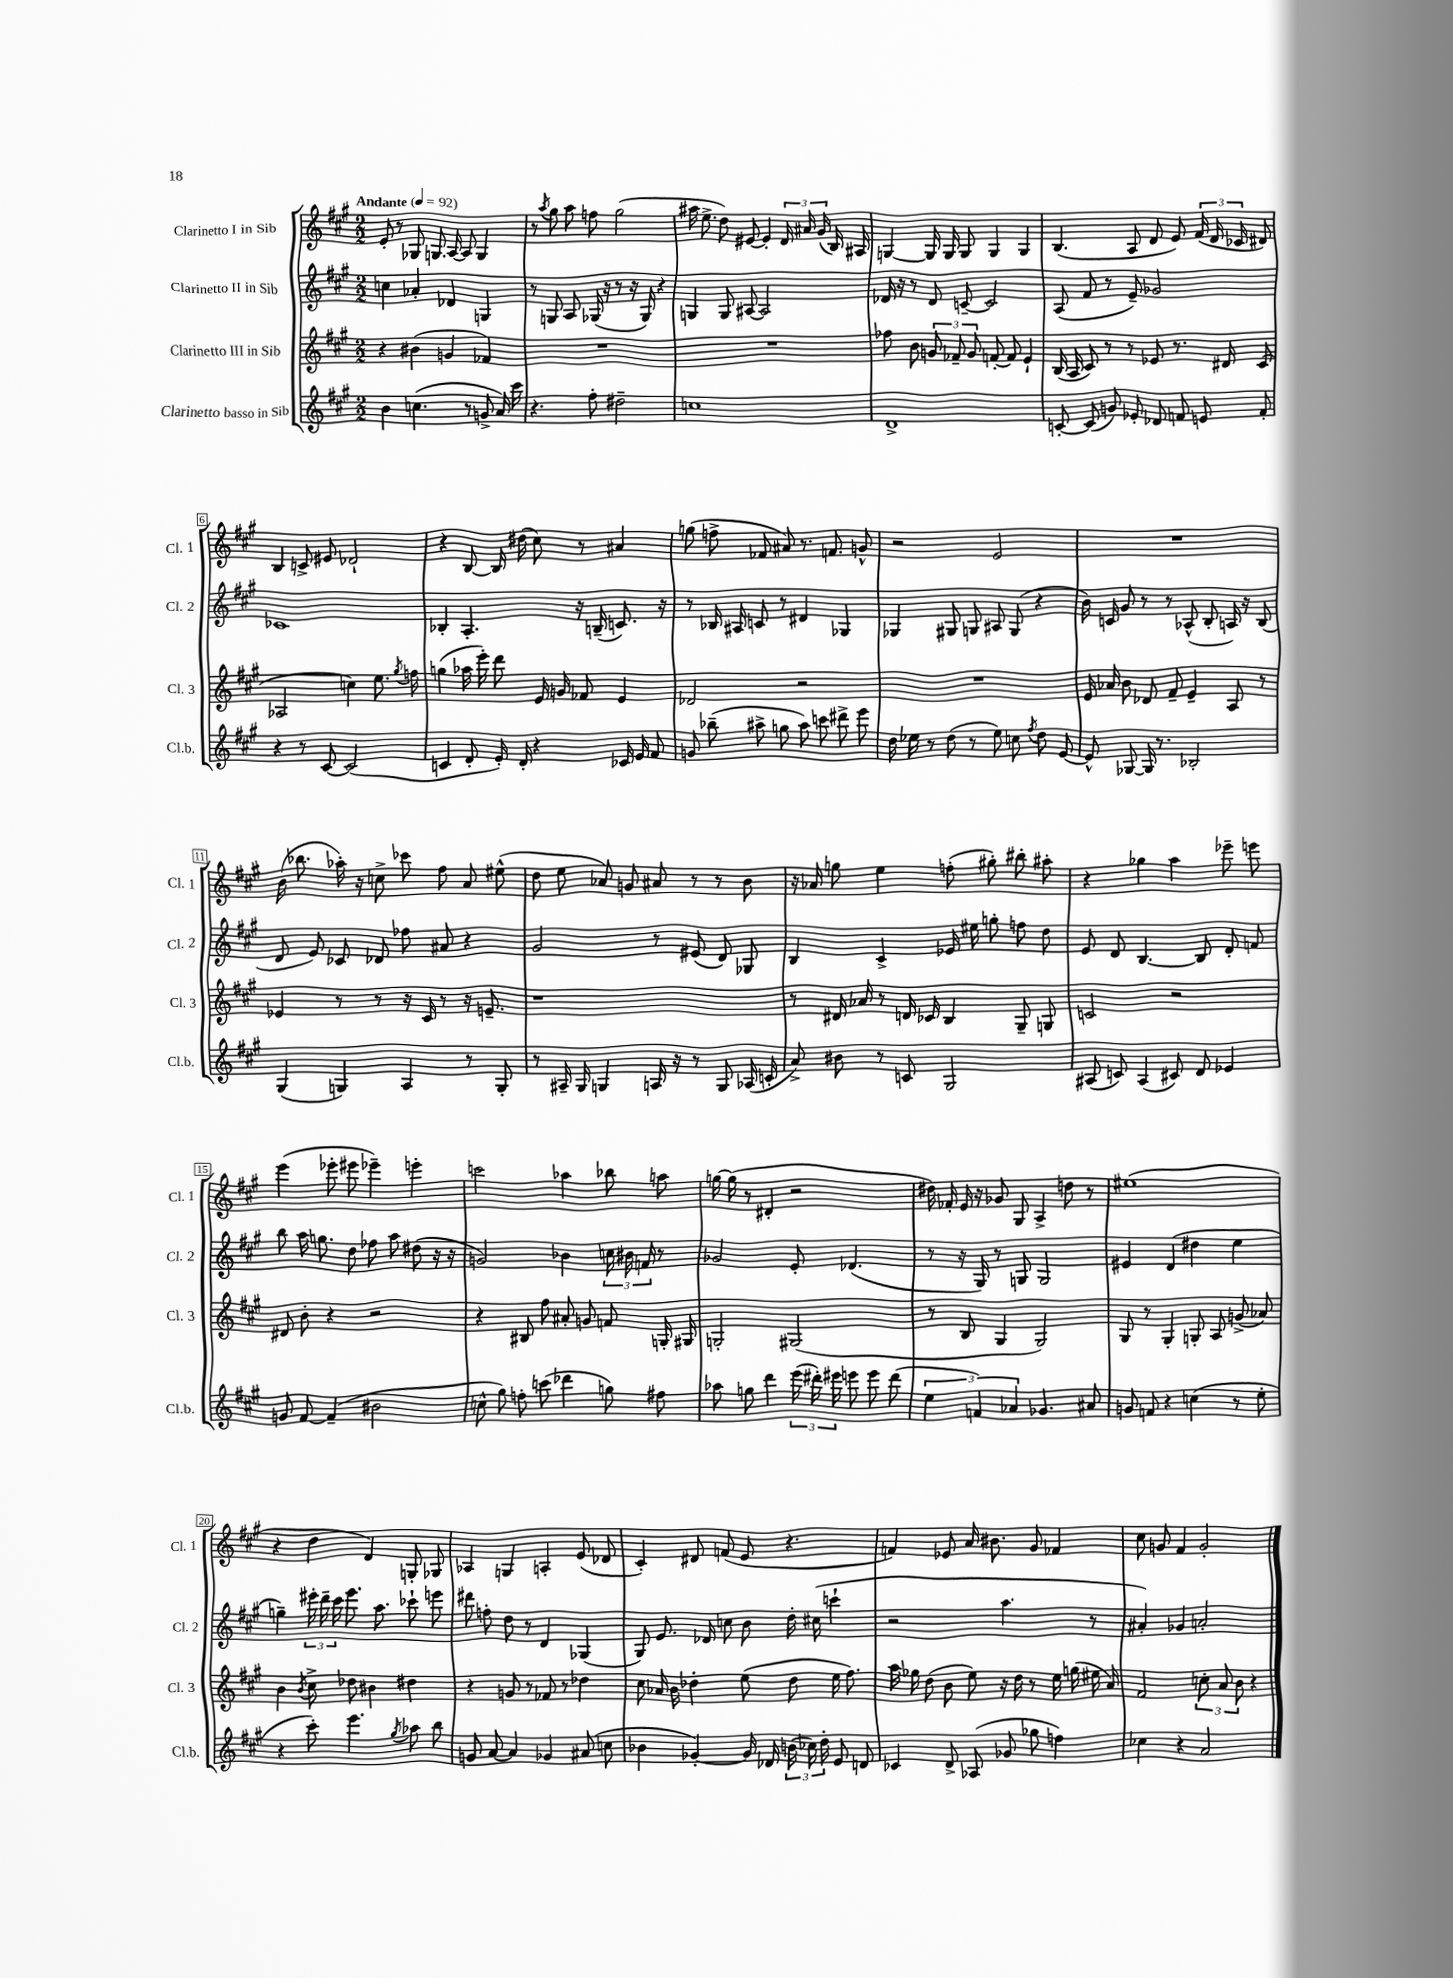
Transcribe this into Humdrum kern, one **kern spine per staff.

**kern	**kern	**kern	**kern
*staff4	*staff3	*staff2	*staff1
*clefG2	*clefG2	*clefG2	*clefG2
*k[f#c#g#]	*k[f#c#g#]	*k[f#c#g#]	*k[f#c#g#]
*M2/2	*M2/2	*M2/2	*M2/2
*MM92	*MM92	*MM92	*MM92
4b	4r	4cc	8e'
.	.	.	8r
(4.cc	(4b#	4a-'	8G-
.	.	.	8.G
.	4g	4d-	.
.	.	.	[16A
8r	.	.	8A]
8g^	4f-)	4G	4G
16a)	.	.	.
16ccc#	.	.	.
=	=	=	=
4.r	1r	8r	8r
.	.	.	8qaa
.	.	8G	8gg#
.	.	8A	8aa
8ff#'	.	(16G-	8ff
.	.	16r	.
2dd#~	.	8r	(2gg#
.	.	16r	.
.	.	16G-)	.
.	.	4r	.
=	=	=	=
1cc	1r	4G	16aa#
.	.	.	8.ee^
.	.	8G	8dd)
.	.	[8A#	[8e#
.	.	2A#]	4e#']
.	.	.	24d
.	.	.	24a#
.	.	.	(24g#
.	.	.	16B)
.	.	.	16A#
=	=	=	=
1d^	8ff-	16d-	[4G
.	.	16r	.
.	8b	8r	.
.	12g	8d-	16G]
.	.	.	16G
.	12f-~	.	.
.	.	[8c~	8G
.	12g	.	.
.	[8f'	2c]	4G
.	8f]	.	.
.	4e`	.	4G
=	=	=	=
[8c'	(16B	(8A	(4.B
.	16A	.	.
(8c]	8c#)	8f#	.
8g)	8r	8r	.
8e-'	8r	8e~)	8A
8d-	8e-	2g-	8d
8f	8.r	.	8e)
8e	.	.	(24f#
.	.	.	24d
.	16d#	.	.
.	.	.	24c-
8f'	(8c#	.	8d#)
=	=	=	=
4r	2A-	1c-	4B
8r	.	.	8c^
[8c#	.	.	8e#
(2c#]	4cc)	.	2d-`
.	8.ee	.	.
.	8qgg#	.	.
.	16ff	.	.
=	=	=	=
4c	(4gg	4B-'	4r
8d'	16aa-	4.A'	[8B
.	16eee')	.	.
16e')	8ddd	.	16B]
16d'	.	.	(16dd#
4r	16e	.	8cc#)
.	16g	.	.
.	8f-	16r	8r
.	.	(16B~	.
16c-	4e	8.c)	4a#
16e	.	.	.
8f#	.	.	.
.	.	16r	.
=	=	=	=
8g	2d-	8r	(8gg
(8bb-~	.	16B-	8ff^
.	.	16A#	.
8aa#^	.	8c	8f-
8gg	.	8r	8a#)
8aa#)	2r	4d#	8.r
8ccc	.	.	.
.	.	.	8.f
8ddd#^	.	4G-	.
8eee	.	.	8g^^
=	=	=	=
16dd	1r	4G-	2r
16ee-	.	.	.
8r	.	.	.
(8dd	.	8G#	.
8r	.	8G	.
8ee-)	.	8A#	2e
8cc	.	(8G	.
8qff#	.	.	.
8dd	.	4r	.
[8e	.	.	.
=	=	=	=
8e^^]	16e	16b)	1r
.	16a-	16c	.
[8G-	8b	8g#	.
16G-]	8d-	8r	.
8.r	.	.	.
.	8f#~	8r	.
2B-'	4e~	(8A-^^	.
.	.	8B'	.
.	8A	16A)	.
.	.	16r	.
.	8r	(8B	.
=	=	=	=
(4G#	4e-	8d	(16b
.	.	.	8.bb-
.	.	8e)	.
4G)	8r	8c-	16aa-')
.	.	.	16r
.	8r	8d-	8cc^
4A	16r	8ff-	8ccc-
.	16c#	.	.
.	8r	8a#	8ff#
8r	16r	4r	8a
.	8.e~	.	.
8G'	.	.	(8ee#^^
=	=	=	=
8r	1r	2g#	8dd
16A#~	.	.	8ee
16G#	.	.	.
4G	.	.	8a-)
.	.	.	8g
16A	.	8r	8a#
16r	.	.	.
8r	.	(8e#	8r
8G	.	8d)	8r
(16A-	.	8G-	8b
16c'	.	.	.
=	=	=	=
8a^)	8r	4B	16r
.	.	.	16a-
8b#	16d#	.	8gg
.	16a-	.	.
8r	8r	4c#^	4ee
8c	16d	.	.
.	16c-	.	.
2G#	4B	16e-	(8ff'
.	.	16ee#	.
.	.	8gg'	8gg#')
.	8G#~	8ff	8bb#'
.	8G	8dd	8aa#'
=	=	=	=
(8A#	2c	8e	4r
8c)	.	8d	.
(4A#	.	[4.B	4gg-
8c#)	2r	.	4aa
8d	.	8B]	.
4e-	.	8d'	8eee-~
.	.	8f	8eee
=	=	=	=
8g	8d#	8bb	(4eee
[8f#	8b'	16aa	.
.	.	8.gg	.
(4f#~]	4r	.	8eee-'
.	.	8dd	8eee#
2b#	2r	8ff-	4eee-~)
.	.	8aa	.
.	.	(8dd#	4eee'
.	.	16r	.
.	.	16r	.
=	=	=	=
8cc^^	4r	2g)	2ccc
8gg#)	.	.	.
8ff'	8B#	.	.
(8ccc	8ff#	.	.
4ddd-	8a#'	4b-	4aa-
.	8g	.	.
8gg)	8f	24cc	8bb-
.	.	24b#	.
.	.	24f	.
8ff#	16G'	8r	8aa
.	16G#	.	.
=	=	=	=
8aa-	2G'	2g-	[16gg
.	.	.	(16gg]
8gg	.	.	8r
4ddd	.	.	4d#'
(24eee	(2G#	8e'	2r
24ddd#')	.	.	.
24eee#	.	.	.
8eee	.	(4.d-	.
8eee	.	.	.
(8ddd#	.	.	.
=	=	=	=
6ee	8r	8r	16dd#)
.	.	.	16f-'
.	8B	16r	16e
6f)	.	.	.
.	.	16G#)	16r
.	4G#	8r	8g-
6a-	.	.	.
.	.	8G	8G#
4.g-	2G#)	2G	4A^
.	.	.	8dd
8a#	.	.	8r
=	=	=	=
8g	8G#	4e#	(1ee#
8f	8r	.	.
4r	4G#'	(4d	.
(4cc	8G'	4dd#	.
.	8A	.	.
8r	(8g^	4ee	.
8ee'	8a-)	.	.
=	=	=	=
4r	4b	4gg~)	4r
.	8qb	.	.
8ccc#')	8cc#^	24eee#'	4dd
.	.	24ddd~	.
.	.	24ccc#	.
4.eee	8dd-	8.eee#	.
.	4b#	.	4d)
.	.	8.aa	.
8qgg#	.	.	.
8aa-	4dd#	8ccc-`	8G'
8bb	.	8eee	8G-
=	=	=	=
8g	4r	8ddd#	4A-
[8a	.	8ff'	.
4a]	8g	8dd	4G
.	8r	8r	.
4g-	8f-	4d	4A'
.	8r	.	.
(8a#	4dd-	(4G-	(8e
8cc	.	.	8d-
=	=	=	=
4b-	8cc#	8G#)	4c#')
.	16a-	8.e	.
.	16b	.	.
[4g-')	4dd-'	.	8d#
.	.	16d-	.
.	.	8cc	(8f
16g-]	(8ee	8b	8e
16d-	.	.	.
(24b	8dd-	16dd'	4.r
24cc-)	.	.	.
.	.	(16cc#	.
24dd'	.	.	.
8e	16ee	4ccc`	.
.	8.ff#)	.	.
8d	.	.	.
=	=	=	=
4c-	16aa	2r	4f)
.	16gg-	.	.
.	(8dd	.	.
8d^	8b	.	8e-
(8A-	8ee)	.	16a
.	.	.	8.b#
8g-	16r	4.aa	.
.	16dd	.	.
8gg-	8r	.	8g#
4ff)	16ee	.	4f-
.	(16gg	.	.
.	16ee#	8r	.
.	16a)	.	.
=	=	=	=
4cc-	2f#	4a#')	8cc#
.	.	.	8g
4r	.	4g-	4f#
2a	12cc'	2a'	2g'
.	12a	.	.
.	12b	.	.
.	4r	.	.
==	==	==	==
*-	*-	*-	*-
